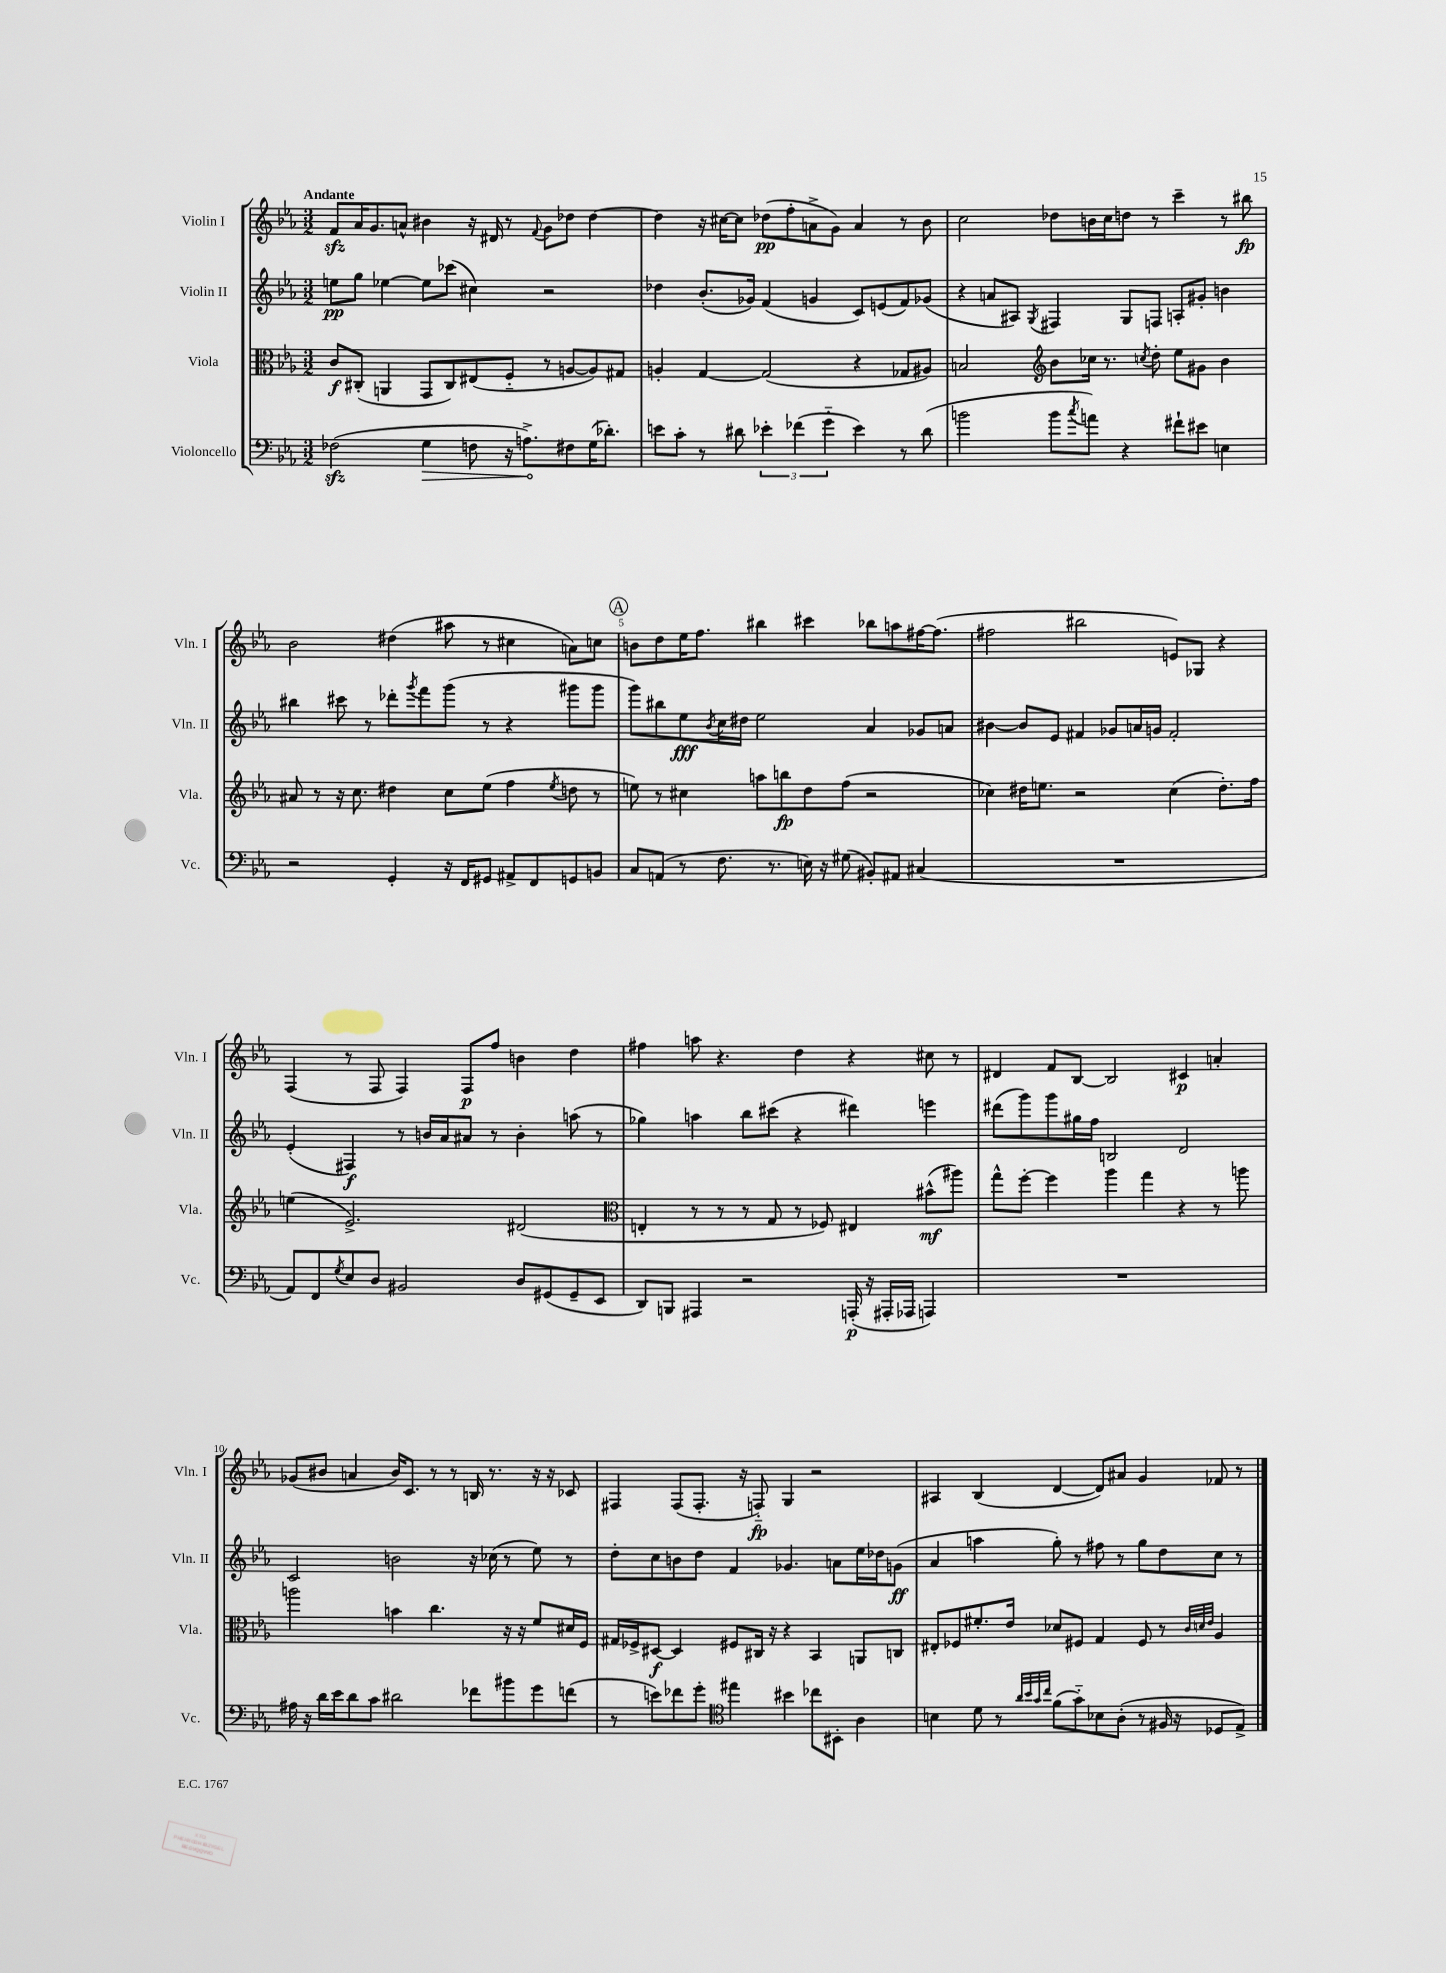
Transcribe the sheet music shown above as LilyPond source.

<<
\new StaffGroup <<
\new Staff = "s0" \with { instrumentName = "Violin I" shortInstrumentName = "Vln. I" } {
    \clef treble \key ees \major \numericTimeSignature \time 3/2 \tempo "Andante"
    f'8\sfz aes'16 g'8. a'8-^ bis'4 r16 dis'16 r8 \appoggiatura { f'8 } g'8 des''8 des''4~ |
    des''4 r16 cis''16~ cis''8 des''8\pp( f''8-. a'8-> g'8) a'4 r8 bes'8 |
    c''2 des''8 b'16 c''16 d''8 r8 c'''4-- r8 bis''8\fp |
    bes'2 dis''4( ais''8 r8 cis''4 a'8) c''8 |
    \mark \markup { \circle "A" } b'8 d''8 ees''16 f''8. bis''4 cis'''4 bes''8 a''8 fis''16~ fis''8.( |
    fis''2 bis''2 e'8) ges8 r4 |
    f4( r8 f8 f4) f8\p f''8 b'4 d''4 |
    fis''4 a''8 r4. d''4 r4 cis''8 r8 |
    dis'4 f'8 bes8~ bes2 cis'4\p a'4-. |
    ges'8( bis'8 a'4 bis'16) c'8. r8 r8 b16 r8. r16 r16 ces'8 |
    fis4 fis8( fis8.-. r16 f8-_\fp) g4 r2 |
    ais4 bes4( d'4~ d'8) ais'8 g'4 fes'8 r8 \bar "|." |
}
\new Staff = "s1" \with { instrumentName = "Violin II" shortInstrumentName = "Vln. II" } {
    \clef treble \key ees \major \numericTimeSignature \time 3/2
    e''8\pp g''8 ees''4~ ees''8 ces'''8( cis''4) r2 |
    des''4 bes'8.-.( ges'16) f'4( g'4 c'8) e'8( f'8) ges'8( |
    r4 a'8 ais8) \acciaccatura { g8 } fis4 g8 f8 a8-. gis'8-. b'4 |
    bis''4 cis'''8 r8 des'''8-. \acciaccatura { g'''8 } f'''8 g'''8( r8 r4 gis'''8 gis'''8 |
    \mark \markup { \circle "A" } g'''8) bis''8 ees''8\fff \acciaccatura { bes'8 } c''16 dis''16 ees''2 aes'4 ges'8 a'8 |
    bis'4~ bis'8 ees'8 fis'4 ges'8 a'16 g'16 fis'2-. |
    ees'4-.( fis4\f) r8 b'16 aes'16 ais'8 r8 b'4-. a''8( r8 |
    ges''4) a''4 bes''8 cis'''8( r4 dis'''4) e'''4 |
    dis'''8( g'''8) g'''8 gis''16 f''16 b2 d'2 |
    c'2 b'2 r16 ces''16( r8 ees''8) r8 |
    d''8-. c''8 b'8 d''8 f'4 ges'4. a'8 ees''16 des''16 g'8\ff( |
    aes'4 a''4 g''8-.) r8 fis''8 r8 g''8 d''8 c''8 r8 \bar "|." |
}
\new Staff = "s2" \with { instrumentName = "Viola" shortInstrumentName = "Vla." } {
    \clef alto \key ees \major \numericTimeSignature \time 3/2
    c'8\f cis8-.( a,4 g,8 cis8) eis8( f8-_ r8 a8~ a8) gis8 |
    a4-. g4~ g2( r4 ges8 ais8) |
    b2 \clef treble bes'8 ces''16 r8. \acciaccatura { c''8 } d''8-. ees''8 gis'8 bes'4 |
    ais'8 r8 r16 c''8. dis''4 c''8 ees''8( f''4 \acciaccatura { ees''8 } d''8 r8 |
    \mark \markup { \circle "A" } e''8) r8 cis''4 a''8 b''8\fp d''8 f''8( r2 |
    ces''4) dis''16 e''8. r2 ces''4( dis''8.-.) f''16 |
    e''4( ees'2.->) dis'2( |
    \clef alto e4-. r8 r8 r8 g8 r8 fes8) eis4 bis'8-^\mf( ais''8) |
    g''8-^ f''8~-. f''4 aes''4 g''4 r4 r8 a''8 |
    a''2 b'4 c''4. r16 r16 f'8 dis'16 f16 |
    gis16 fes16-> dis8~\f dis4 fis8 cis16 r16 r4 bes,4 a,8 c8 |
    eis8-. fes8 fis'8.-. ees'16 des'8 fis8 g4 fis8 r8 \grace { c'32 d'32 ees'32 } aes4 \bar "|." |
}
\new Staff = "s3" \with { instrumentName = "Violoncello" shortInstrumentName = "Vc." } {
    \clef bass \key ees \major \numericTimeSignature \time 3/2
    fes2\sfz( \once \override Hairpin.circled-tip = ##t g4\> f8 r16 a8.->\!) fis8 g16( des'8.-.) |
    e'8 c'8-. r8 dis'8 \tuplet 3/2 { ees'4-. fes'4( g'4-_ } ees'4) r8 dis'8( |
    b'2 b'8 \acciaccatura { c''8 } a'8) r4 fis'8-! eis'8 e4 |
    r2 g,4-. r16 f,16 gis,8 ais,8-> f,8 g,8 b,8 |
    \mark \markup { \circle "A" } c8 a,8( r8 f8. r8. e16) r16 gis8( bis,8-.) ais,8 cis4( |
    R1. |
    aes,8) f,8 \acciaccatura { g8 } ees8 d8 bis,2 d8 gis,8( gis,8-- ees,8 |
    d,8) b,,8 ais,,4 r2 a,,16-.\p( r16 ais,,16-. aes,,16 a,,4) |
    R1. |
    ais16 r16 d'16 ees'16 d'8 c'8 dis'2 fes'8 bis'8 g'8 f'8( |
    r8 e'8) fes'8 g'8-. \clef tenor eis''4 bis'4 ces''8 bis,8-. aes4 |
    b4 d'8 r8 \grace { aes'32 bes'32 g'32 c''32 } f'8( g'8-_) bes8 aes8-.( r8 fis16 r16 des8 ees8->) \bar "|." |
}
>>
>>
\layout { \context { \Score \override BarNumber.break-visibility = ##(#f #t #t) barNumberVisibility = #(every-nth-bar-number-visible 5) } }
